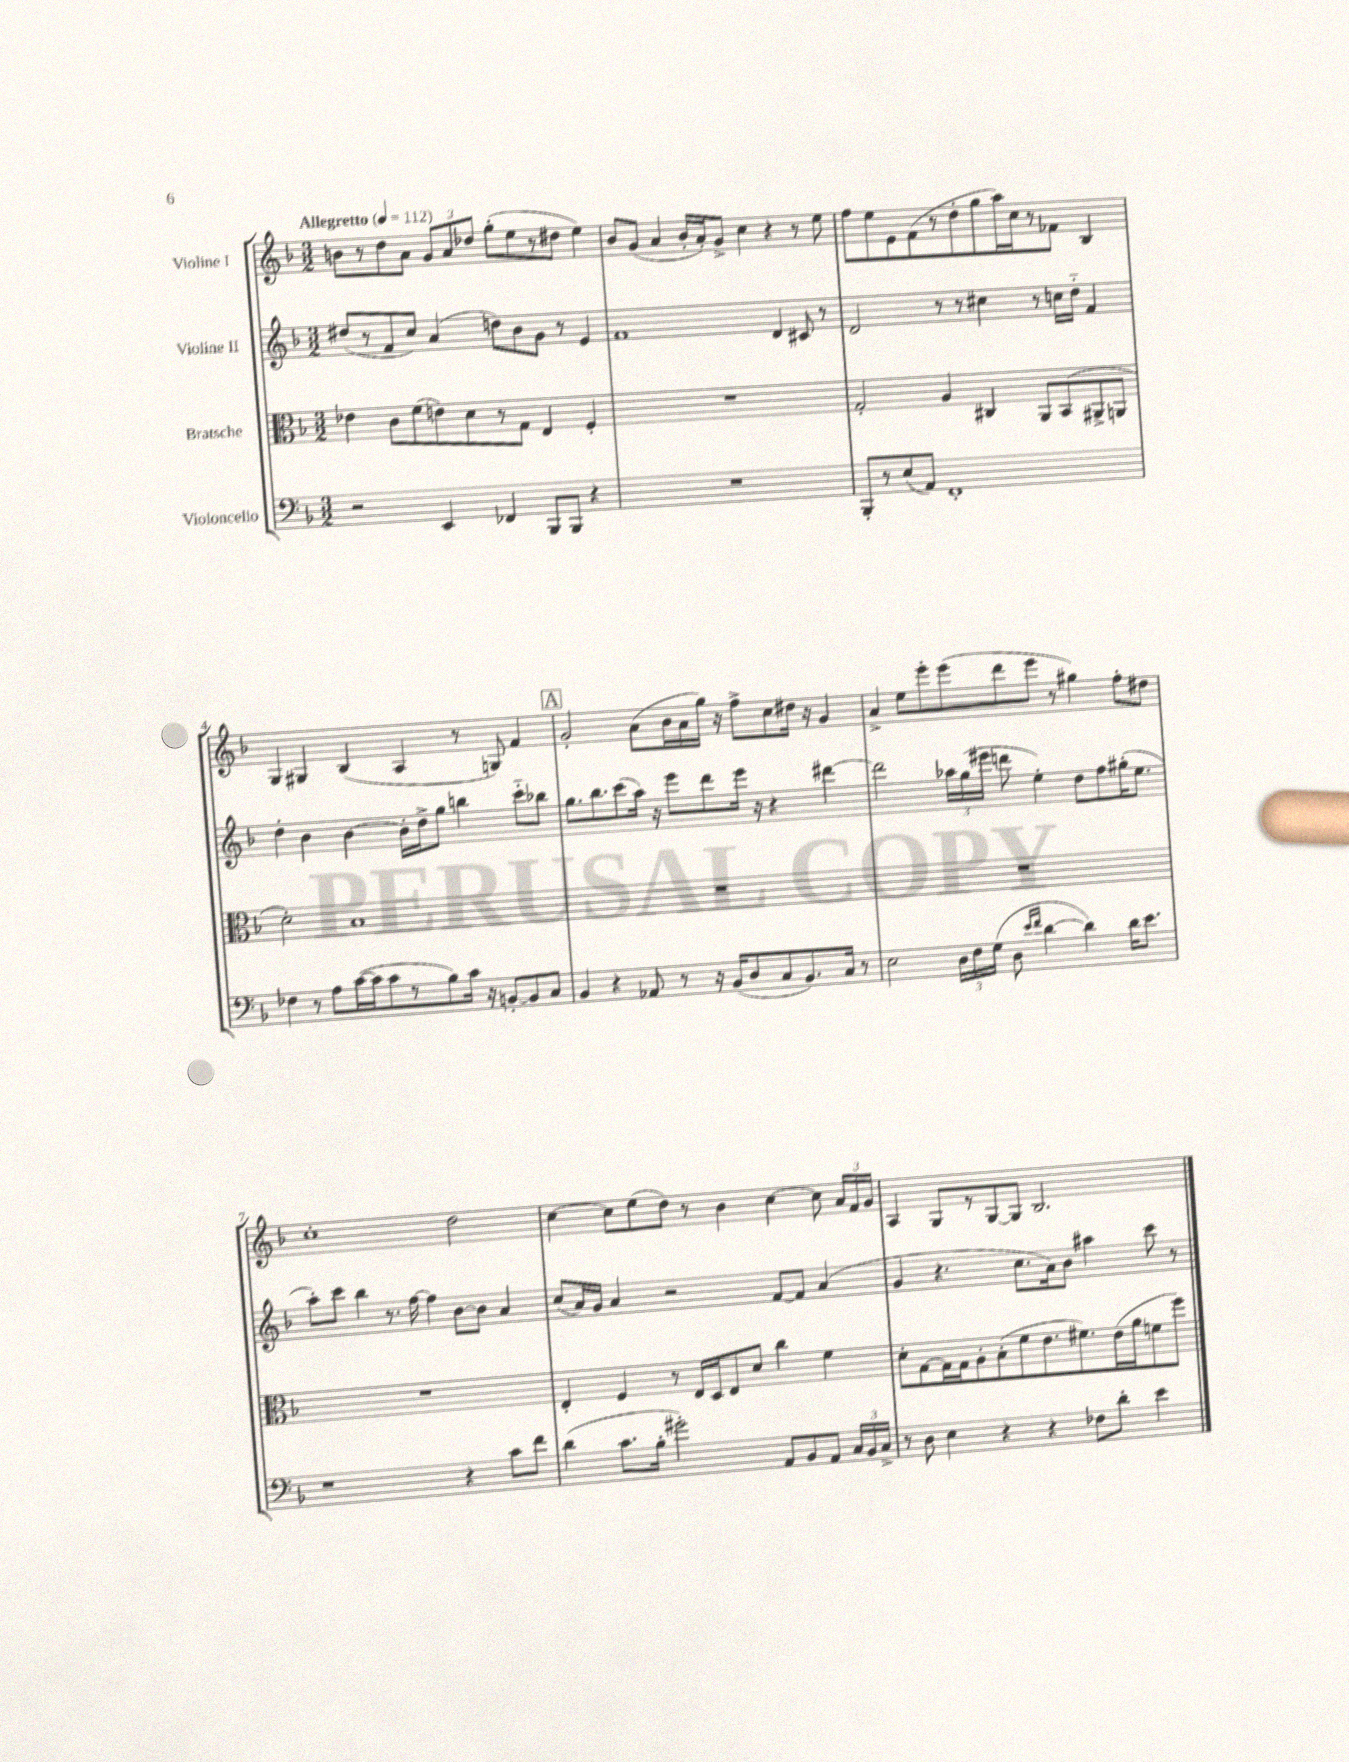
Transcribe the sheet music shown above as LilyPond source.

<<
\new StaffGroup <<
\new Staff = "s0" \with { instrumentName = "Violine I" } {
    \clef treble \key f \major \numericTimeSignature \time 3/2 \tempo "Allegretto" 4 = 112
    \autoBeamOff b'8[ r8 d''8 a'8] \tuplet 3/2 { g'8[ a'8 des''8] } g''8[-.( e''8 r8 dis''8] e''4) |
    bes'8[ g'8]( a'4 bes'16[-. a'16-.) g'8]-> c''4 r4 r8 e''8 |
    f''8[ e''8 e'8 f'8( r8 d''8-. g''8 a''16) c''16 r8 fes'8] bes4 |
    g4 gis4 bes4( a4 r8 g8) f'4 |
    \mark \markup { \box "A" } g'2-. a'8[( bes'16 a'16 g''16]) r16 f''8[-> c''8 dis''16] r16 g'4 |
    a'4-> e''8[ e'''8-. e'''8( d'''8 e'''8] r8 gis''4) f''8[-. dis''8] |
    c''1-. d''2 |
    c''4~ c''8[ e''8( d''8]) r8 bes'4 c''4~ c''8 \tuplet 3/2 { a'16[ f'16 g'16] } |
    a4 g8[ r8 g8~ g8] bes2. \bar "|." |
}
\new Staff = "s1" \with { instrumentName = "Violine II" } {
    \clef treble \key f \major \numericTimeSignature \time 3/2
    \autoBeamOff dis''8[( r8 f'8 c''8]) a'4( d''8[) bes'8 g'8] r8 e'4 |
    f'1 d'4 cis'8 r8 |
    d'2 r8 r8 cis''4 r8 c''16[ d''16]-_ f'4 |
    d''4-. bes'4 bes'4~ bes'16[-. d''16-> g''8] b''4 c'''8[-_ bes''8] |
    \mark \markup { \box "A" } g''8.[ bes''8. c'''8( a''16]) r16 e'''8[ d'''8 e'''16] r16 r4 dis'''4~ |
    dis'''2 \tuplet 3/2 { aes''16[ g''16( eis'''16] } d'''8 e''4-.) d''8[ f''8 gis''16-.( e''8.] |
    a''8[-.) c'''8] bes''4 r8. f''16~ f''4 bes'8[~ bes'8] a'4 |
    c''8[( a'16) g'16] a'4 r2 f'8[~ f'8] a'4( |
    g'4 r4. c''8.[ a'16) bes'8] ais''4 c'''8 r8 \bar "|." |
}
\new Staff = "s2" \with { instrumentName = "Bratsche" } {
    \clef alto \key f \major \numericTimeSignature \time 3/2
    \autoBeamOff ees'4 c'8[ f'8( e'8) d'8 r8 g8] e4 f4-. |
    R1. |
    g2-. a4 cis4 a,8[ bes,8( ais,8-> a,8] |
    d'2-.) bes1 |
    \mark \markup { \box "A" } R1. |
    R1. |
    R1. |
    e4-. f4 r8 e16[ d16 e8 d'8] c''4 f'4 |
    d'8[-. g8~ g16 g16 a8-. bes8-.( f'8 e'8. fis'8.) e'16( a'16 f'8 f''8]) \bar "|." |
}
\new Staff = "s3" \with { instrumentName = "Violoncello" } {
    \clef bass \key f \major \numericTimeSignature \time 3/2
    \autoBeamOff r2 e,4 fes,4 bes,,8[ bes,,8] r4 |
    R1. |
    bes,,8[-. r8 e8( a,8]) f,1-. |
    fes4 r8 a8[ c'16~( c'16 c'8 r8 bes8) c'16] r16 b,8[~-. b,8 c8] |
    \mark \markup { \box "A" } bes,4 r4 aes,8 r8 r16 bes,16[( d8 c8 bes,8.) c16] r8 |
    e2 \tuplet 3/2 { d16[ f16 g16]( } d8 \grace { e'16[ f'16] } d'4~ d'4) d'16[ e'8.] |
    r1 r4 c'8[ f'8] |
    d'4( c'8.[ bes16]-. gis'2-.) a,8[ bes,8 a,8] \tuplet 3/2 { c16[ bes,16 c16]-> } |
    r8 d8 e4 r4 r4 fes8[ d'8]-. e'4 \bar "|." |
}
>>
>>
